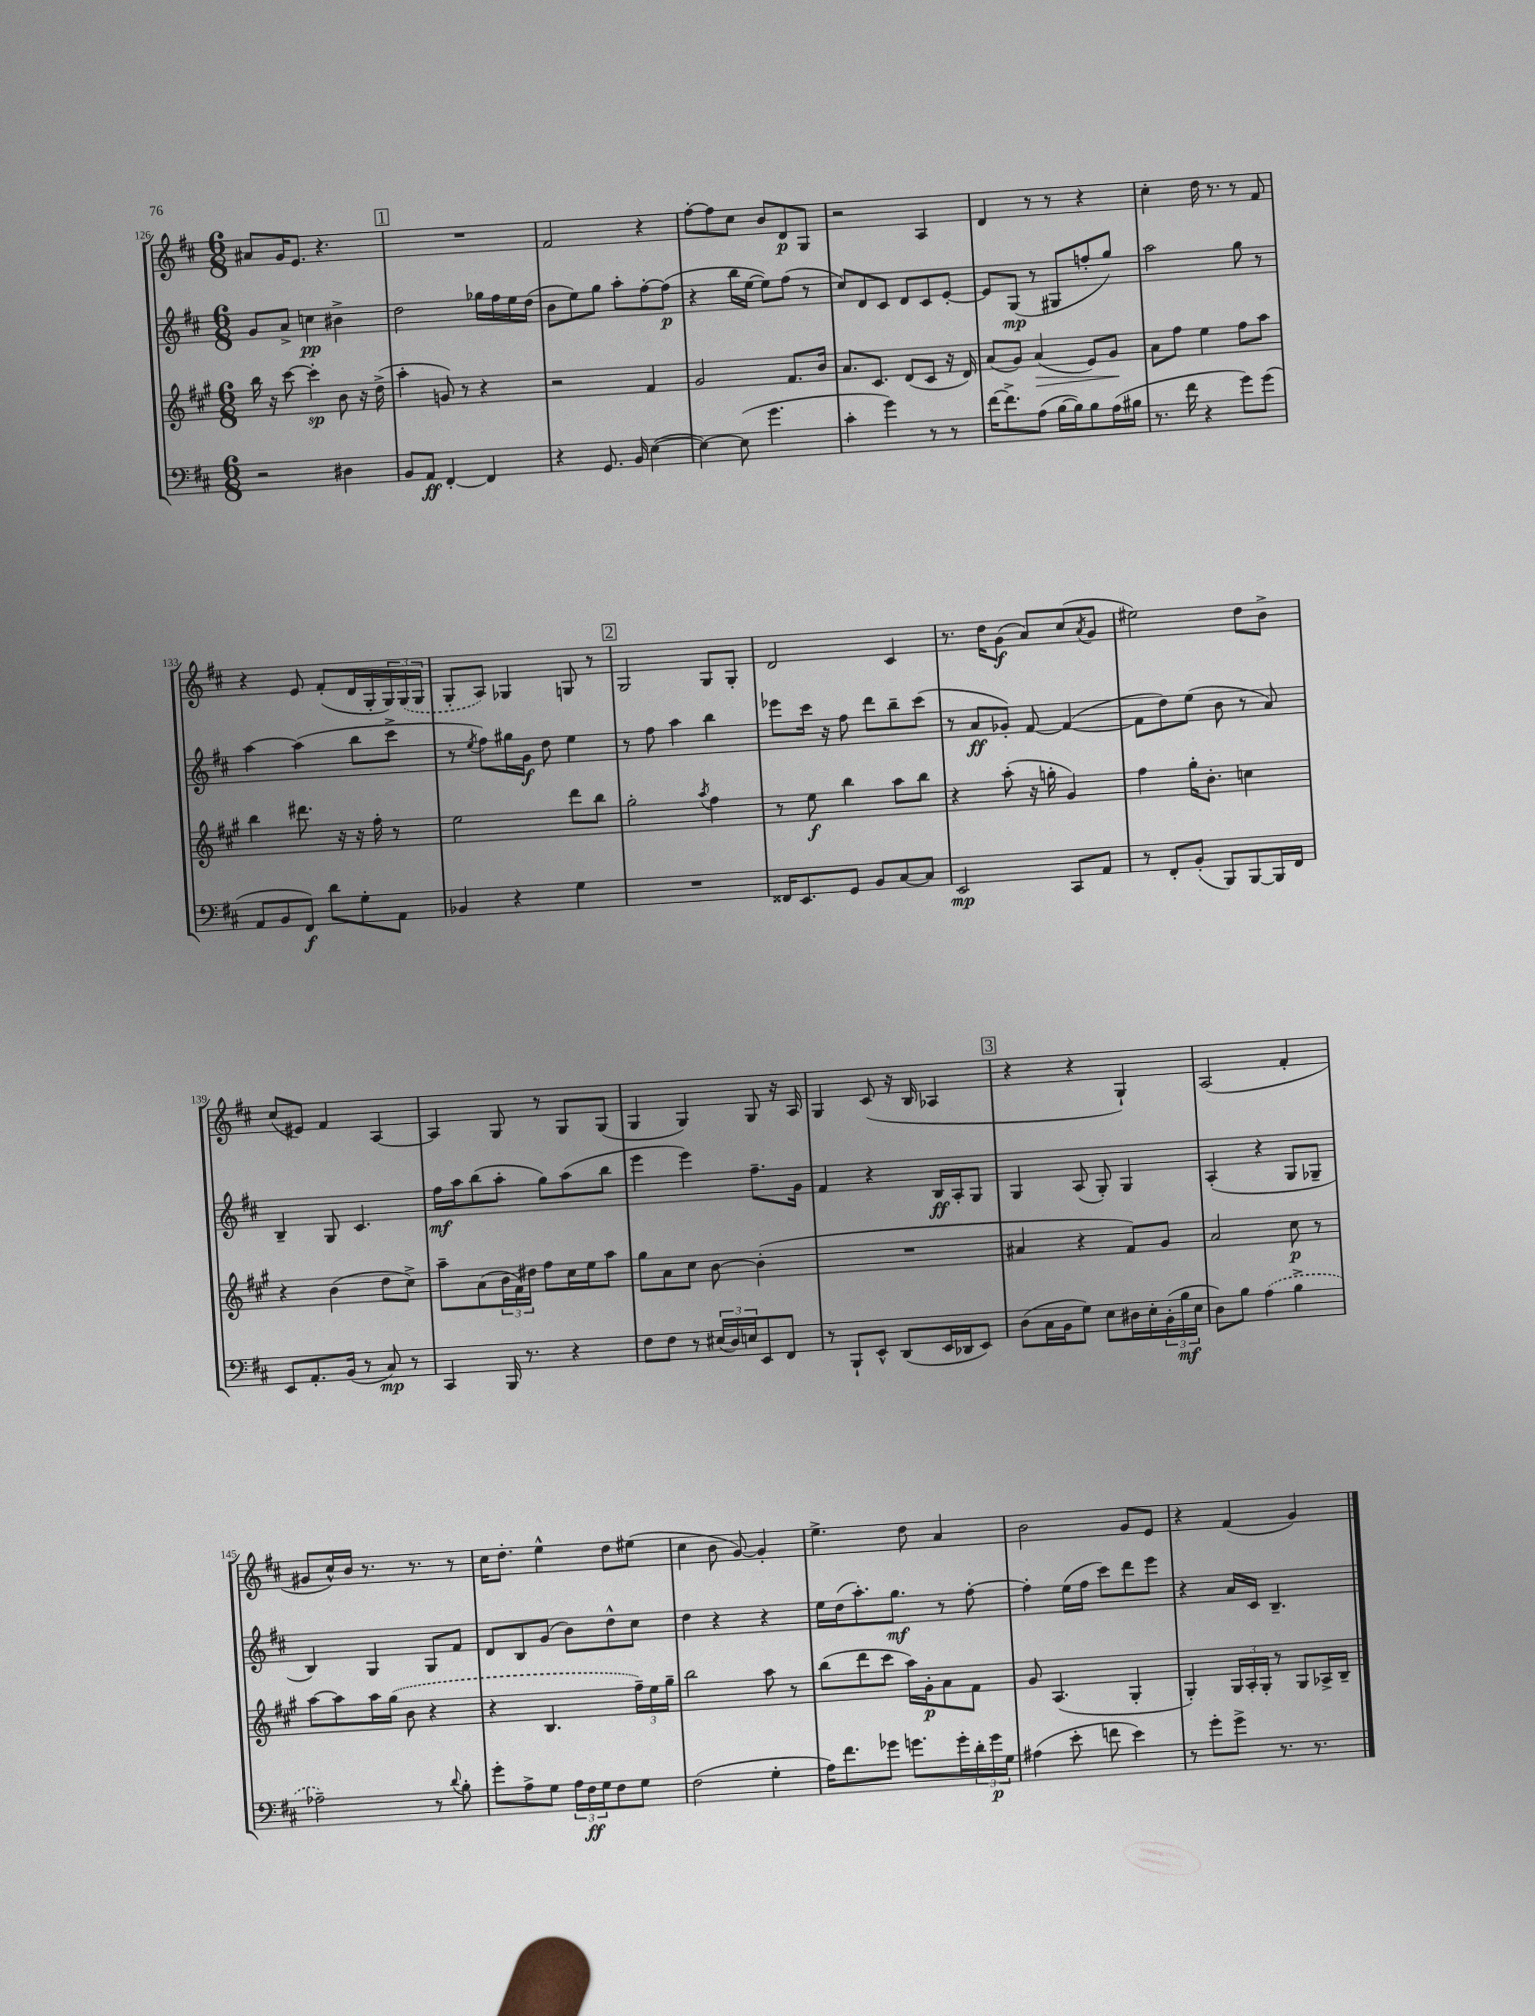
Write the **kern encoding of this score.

**kern	**kern	**kern	**kern
*staff4	*staff3	*staff2	*staff1
*clefF4	*clefG2	*clefG2	*clefG2
*k[f#c#]	*k[f#c#g#]	*k[f#c#]	*k[f#c#]
*M6/8	*M6/8	*M6/8	*M6/8
2r	16bb\	8g/L	8a#/L
.	16r	.	.
.	[8ccc#\	8a^/J	16g/K
.	.	.	8.e/J
.	4ccc#'\]	4cc\	.
.	.	.	4.r
4D#\	8b\	4b#^\	.
.	16r	.	.
.	(16dd^\	.	.
=	=	=	=
8BB/L	4aa'\	2dd\	2.r
8AA/J	.	.	.
[4FF#'/	8g/)	.	.
.	8r	.	.
4FF#/]	4r	16gg-\LL	.
.	.	16ff#\	.
.	.	16ee\	.
.	.	(16dd\JJ	.
=	=	=	=
4r	2r	8b\L	2f#/
.	.	8ee\)	.
8.GG/	.	8gg\J	.
.	.	8aa'\L	.
16BB/	.	.	.
([4E\	4f#/	[8ff#'\	4r
.	.	(8ff#\]J	.
=	=	=	=
4E\_)	2g#/	4r	[8ff#'\L
.	.	.	8ff#\]
(8E\]	.	16bb\LL	8cc#\J
.	.	[16ee\JJ	.
4.g\	.	8ee\]L)	8b/L
.	8.f#/L	(8ff#\J	8d/
.	.	8r	8G/J
.	16b/Jk	.	.
=	=	=	=
4c#'\	8.a/L	8cc#/L)	2r
.	.	8d/	.
.	8.c#/J	.	.
4g\)	.	8c#/J	.
.	(8d/L	8d/L	.
8r	8c#/J	8c#/	4A/
8r	16r	[8e'/J	.
.	16d/)	.	.
=	=	=	=
[16f#\LK	(8a/L	8e/]L	4d/
8.f#^\]	.	.	.
.	8g#/J)	(8G/J	.
(8A\J	(4a/	8r	8r
[16B\LL	.	8G#/L	8r
16B\]J)	.	.	.
8B\	8e/L)	8ff'/	4r
(16A\L	8g#/J	8gg/J)	.
16B#\JJ	.	.	.
=	=	=	=
8.r	8a\L	2aa\	4cc#'\
.	8ff#\J	.	.
16f#\	.	.	.
4r	4ee\	.	16dd\
.	.	.	8.r
8g\L)	8ff#\L	8gg\	8r
(8g\J	8aa\J	8r	8f#/
=	=	=	=
8AA/L	4bb\	[4aa\	4r
8BB/	.	.	.
8FF#/J)	8.ddd#\	(4aa\]	8e/
8d\L	.	.	(8f#'/L
.	16r	.	.
8G'\	16r	8bb\L	16d/L
.	16ff#'\	.	16G'/
8AA\J	8r	8ccc#^\J	24G/)
.	.	.	(24G/
.	.	.	24G/JJ
=	=	=	=
4BB-/	2ee\	8r	8G'/L
.	.	8qee/	.
.	.	8ff#\L)	8A/J)
4r	.	16gg#\L	4G-/
.	.	16g\JJ	.
.	.	8dd\	.
4G\	8ddd\L	4ee\	8G/
.	8bb\J	.	8r
=	=	=	=
2.r	2gg#'\	8r	2G/
.	.	8ff#\	.
.	.	4aa\	.
.	8qaa/	.	.
.	4ff#\	4bb\	8G/L
.	.	.	8G'/J
=	=	=	=
16FF##/LK	8r	8eee-\L	2d/
8.EE/	.	.	.
.	8ee\	16ccc#\Jk	.
.	.	16r	.
8GG/J	4bb\	8ff#\	.
8BB/L	.	8ddd\L	.
[8C#/	8aa\L	8bb~\	4c#/
8C#/]J	8bb\J	(8ccc#\J	.
=	=	=	=
2EE/	4r	8r	8.r
.	.	8a/L	.
.	.	.	16dd\LK
.	(8aa'\	8g-'/J)	(8g\J
.	16r	[8f#/	8a/L)
.	16gg'\	.	.
8CC#/L	4g#/)	(4f#/_	(8cc#/
.	.	.	8qa/
8AA/J	.	.	8g/J
=	=	=	=
8r	4ff#\	8f#\]L	2ee#\)
8FF#'/L	.	8dd\)	.
(8BB'/J	16gg#'\LK	(8ee\J	.
.	8.b'\J	.	.
8BBB/L)	.	8b\	.
[8BBB/	4cc\	8r	8dd\L
16BBB/]L	.	8a/)	8b^\J
16FF#/JJ	.	.	.
=	=	=	=
8EE/L	4r	4B~/	(8cc#/L
8.AA'/	.	.	8e#/J)
.	(4b\	8G/	4f#/
(16BB/Jk	.	.	.
8r	.	4.c#/	.
8C#/)	8dd\L	.	[4A/
8r	8cc#^\J)	.	.
=	=	=	=
4CC#/	8aa~\L	16ff#\LL	4A/]
.	.	16aa\J	.
.	(8a\	(8bb\	.
16BBB/	24b\L	8aa'\J	8G/
.	24f#\)	.	.
8.r	.	.	.
.	24dd#\JJ	.	.
.	8ff#\L	8gg\L)	8r
4r	16cc#\L	(8aa\	8G/L
.	16ee\J	.	.
.	8aa\J	8bb\J	(8G/J
=	=	=	=
8F#\L	8gg#\L	4eee\	4G/
8F#\J	8a\	.	.
8r	8cc#\J	4eee\)	4G/)
(24E#/LL	[8b\	.	.
24D/)	.	.	.
24E/J	.	.	.
8EE/	(4b'\]	8.ff#~\L	8G/
8FF#/J	.	.	16r
.	.	16g\Jk	16A/
=	=	=	=
8r	2.r	4f#/	4G/
8BBB`/L	.	.	.
8EE^^/J	.	4r	(8c#/
(8DD/L	.	.	16r
.	.	.	16B/
16EE/L	.	16B/LL	4A-/
16DD-/J	.	16A'/J	.
8EE/J)	.	8G/J	.
=	=	=	=
(8D\L	4a#/	4G/	4r
16C#\L	.	.	.
16BB\J	.	.	.
8G\J)	4r	(8A/	4r
8E\L	.	8G'/)	.
16D#\L	8f#/L)	4G/	4G`/)
16E'\	.	.	.
(24BB'\	8g#/J	.	.
24B\	.	.	.
24E\JJ	.	.	.
=	=	=	=
8D\L)	2a/	(4A'/	(2A/
8B\J	.	.	.
(4A\	.	4r	.
4B^\	8cc#\	8G/L	4f#'/
.	8r	8G-~/J	.
=	=	=	=
2A-~\)	[8aa\L	4B/)	8g#/L
.	8aa\]	.	16cc#^^/L)
.	.	.	16b/JJ
.	16aa\L	4G/	8.r
.	(16gg#\JJ	.	.
.	8b\	.	.
.	.	.	8.r
8r	4r	8G/L	.
8qqd/	.	.	.
8B'\	.	8f#/J	8r
=	=	=	=
8g'\L	4r	8d/L	16cc#\LK
.	.	.	8.dd'\J
8A^\	.	8B/	.
8G\J	4.B/	(8g/J	4ee^^\
24A\LL	.	8b\L)	.
24F#\	.	.	.
24G\J	.	.	.
8F#\	.	8dd^^\	8dd\L
8G\J	24ff#~\LL)	8cc#\J	(8ee#\J
.	24ee\	.	.
.	24gg#~\JJ	.	.
=	=	=	=
(2F#\	2bb\	4dd\	4cc#\
.	.	4r	8b\
.	.	.	[8g/)
4G'\	8aa\	4r	4g'/]
.	8r	.	.
=	=	=	=
16A\LK)	(8bb\L	16ee\LL	4.ee^\
8.f#\	.	(16dd\J	.
.	8ddd\	8.aa'\)	.
8g-\J	8ccc#\J	.	.
.	.	8.gg\J	.
8.g\L	16aa\LL)	.	8dd\
.	16g#'\J	.	.
.	8a\	8r	4a/
16g'\L	.	.	.
24d'\	8f#\J	[8ff#'\	.
24g\	.	.	.
24G\JJ	.	.	.
=	=	=	=
(4A#\	8g#/	4ff#'\]	2b\
.	(4.A/	.	.
8e'\	.	(16ee\LL	.
.	.	16ff#\JJ	.
8f\	.	8ccc#\L)	.
4e\)	4G#'/	8ddd\	8g/L
.	.	8eee\J	8e/J
=	=	=	=
8r	4G#'/)	4r	4r
8g'\L	.	.	.
8g^\J	24G#/LL	16a/LL	(4f#/
.	24A'/	.	.
.	.	16c#/JJ	.
.	24G#'/JJ	.	.
8.r	8r	4.B~/	.
.	8G#/L	.	4g/)
8.r	.	.	.
.	16A-^/L	.	.
.	16B~/JJ	.	.
==	==	==	==
*-	*-	*-	*-
